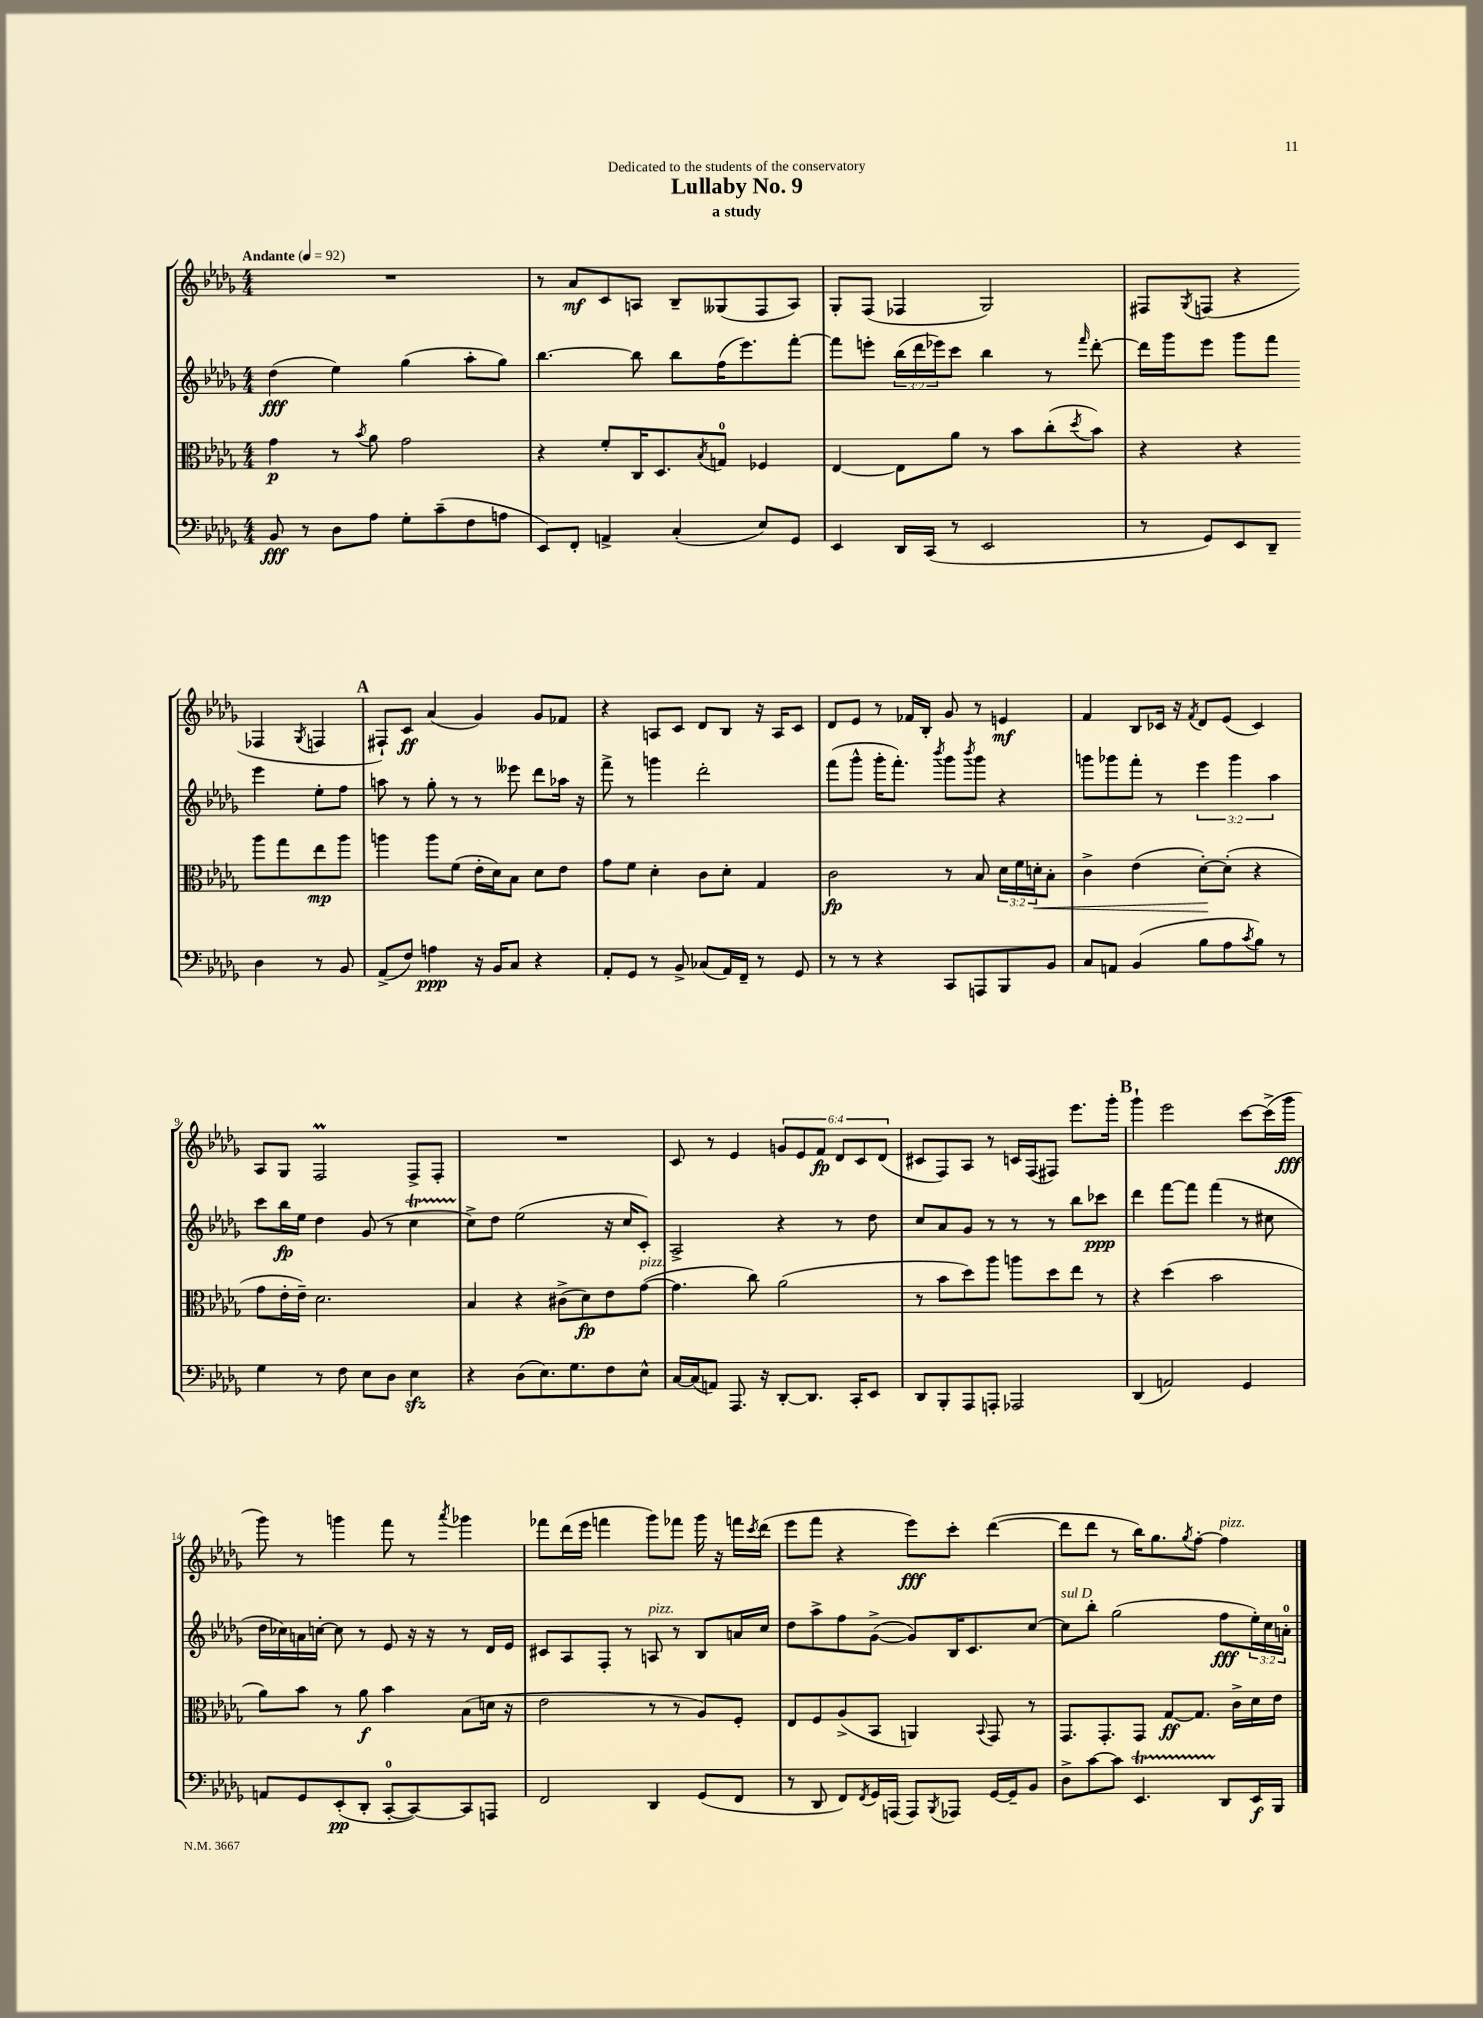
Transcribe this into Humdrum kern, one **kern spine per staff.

**kern	**kern	**kern	**kern
*staff4	*staff3	*staff2	*staff1
*clefF4	*clefC3	*clefG2	*clefG2
*k[b-e-a-d-g-]	*k[b-e-a-d-g-]	*k[b-e-a-d-g-]	*k[b-e-a-d-g-]
*M4/4	*M4/4	*M4/4	*M4/4
*MM92	*MM92	*MM92	*MM92
8BB-/	4g-\	(4dd-\	1r
8r	.	.	.
8D-\L	8r	4ee-\)	.
.	8qb-/	.	.
8A-\J	8a-\	.	.
8G-'\L	2g-\	(4gg-\	.
(8c~\	.	.	.
8F\	.	8aa-'\L	.
8A\J	.	8gg-\J)	.
=	=	=	=
8EE-/L)	4r	[4.bb-\	8r
8FF'/J	.	.	8a-/L
4AA^/	8f'/L	.	8c/
.	16C/K	8bb-\]	8A/J
.	8.D-/	.	.
(4C'/	.	8bb-\L	8B-~/L
.	8qB-/	.	.
.	8G/J	(16ff\K	(8G--/
.	.	8.eee-\)	.
8E-/L)	4F-/	.	8F/
8GG-/J	.	[8fff'\J	8A/J)
=	=	=	=
4EE-/	[4E-/	8fff\]L	8G-'/L
.	.	8eee'\J	(8F/J
16DD-/LL	8E-\]L	(24bb-\LL	4F-/
.	.	24ddd-\	.
(16CC/JJ	.	.	.
.	.	24eee-\J)	.
8r	8a-\J	8ccc\J	.
2EE-/	8r	4bb-\	2G-/)
.	8b-\L	.	.
.	(8cc'\	8r	.
.	8qdd-/	16qqfff/	.
.	8b-\J)	[8ddd-'\	.
=	=	=	=
8r	4r	16ddd-\]LL	8F#/L
.	.	16ggg-\J	.
.	.	.	8qG-/
8GG-/L)	.	8eee-\J	(8F/J
8EE-/	4r	8ggg-\L	4r
8DD-~/J	.	8fff\J	.
4D-\	8aa-\L	4eee-\	4F-/
.	8gg-\	.	.
.	.	.	8qG-/
8r	8ee-\	8ee-'\L	4F/
8BB-/	8aa-\J	8ff\J	.
=	=	=	=
(8AA-^/L	4aa\	8aa\	8F#`/L)
8F/J)	.	8r	8c/J
4A\	8aa\L	8gg-'\	(4a-/
.	(8f\J	8r	.
16r	16e-'\LL	8r	4g-/)
16BB-/LK	16d-\J)	.	.
8C/J	8B-\J	8eee--\	.
4r	8d-\L	8ddd-\L	8g-/L
.	8e-\J	16aa-\Jk	8f-/J
.	.	16r	.
=	=	=	=
8AA-'/L	8g-\L	8fff^\	4r
8GG-/J	8f\J	8r	.
8r	4d-'\	4ggg\	8A/L
8BB-^/	.	.	8c/J
(8C-/L	8c\L	2ddd-'\	8d-/L
16AA-/L)	8d-'\J	.	8B-/J
16FF~/JJ	.	.	.
8r	4G-/	.	16r
.	.	.	16A/LK
8GG-/	.	.	8c/J
=	=	=	=
8r	2c\	(8fff\L	8d-/L
8r	.	8ggg-^^\J	8e-/J
4r	.	16ggg-'\LK	8r
.	.	8.fff'\J)	.
.	.	.	16f-/LL
.	.	.	16B-'/JJ
.	.	8qbbb-/	.
8CC/L	8r	8ggg-\L	8g-/
.	.	8qbbb-/	.
8AAA/	8B-/	8ggg-\J	8r
8BBB-/	24d-\LL	4r	4e/
.	24f\	.	.
.	24d'\J	.	.
8BB-/J	8B-'\J	.	.
=	=	=	=
8C/L	4c^\	8ggg\L	4f/
8AA/J	.	8ggg-\	.
(4BB-/	(4e-\	8fff'\J	8B-/L
.	.	8r	16c-/Jk
.	.	.	16r
.	.	.	8qf/
8B-\L	[8d-'\L)	6eee-\	8d-/L
8A-\	(8d-'\]J	.	(8e-/J
.	.	6ggg-\	.
8qc/	.	.	.
8B-\J)	4r	.	4c-/)
.	.	6aa-\	.
8r	.	.	.
=	=	=	=
4G-\	8g-\L	8ccc\L	8A-/L
.	16e-'\L	16bb-\L	8G-/J
.	16e-~\JJ)	16ee-\JJ	.
8r	2.d-\	4dd-\	2F/
8F\	.	.	.
8E-\L	.	(8g-/	.
8D-\J	.	8r	.
4E-\	.	4cc\	8F^/L
.	.	.	8F'/J
=	=	=	=
4r	4B-/	8cc^\L)	1r
.	.	8dd-\J	.
(8D-\L	4r	(2ee-\	.
8.E-\)	.	.	.
.	(8c#^\L	.	.
8.G-\	.	.	.
.	8d-\)	.	.
8F\	8e-\	16r	.
.	.	16cc/LK	.
8E-^^\J	([8g-\J	8c'/J)	.
=	=	=	=
[16C/LL	4.g-\]	2A-^/	8c/
(16C/]J	.	.	.
8AA/J)	.	.	8r
8.AAA-/	.	.	4e-/
.	8cc\)	.	.
16r	.	.	.
[8DD-'/L	(2a-\	4r	12g/L
.	.	.	12e-/
8.DD-/]J	.	.	.
.	.	.	12f/J
.	.	8r	12d-/L
16CC'/LK	.	.	.
.	.	.	12c/
8EE-/J	.	8dd-\	.
.	.	.	(12d-/J
=	=	=	=
8DD-/L	8r	8cc/L	8c#/L
8BBB-'/	8b-\L	8a-/	8F/)
8AAA-/	8dd-\)	8g-/J	8A-/J
8AAA'/J	8aa-\J	8r	8r
2AAA-/	8aa\L	8r	16c/LL
.	.	.	(16F/J
.	8dd-\	8r	8F#/J)
.	8ee-\J	8bb-\L	8.eee-\L
.	8r	8ccc-\J	.
.	.	.	16ggg-'\Jk
=	=	=	=
(4DD-/	4r	4ddd-\	4ggg-`\
2AA/)	(4dd-\	[8fff\L	2eee-\
.	.	8fff\]J	.
.	2b-\	(4fff\	.
4GG-/	.	8r	[8ccc\L
.	.	8cc#\	(16ccc^\]L
.	.	.	16ggg-\JJ
=	=	=	=
8AA/L	8a-\L)	16dd-\LL	8ggg-\)
.	.	16cc-\)	.
8GG-/	8b-\J	16a\	8r
.	.	[16cc'\JJ	.
(8EE-'/	8r	8cc\]	4ggg\
8DD-'/J	8a-\	8r	.
[8CC'/L	4b-\	8e-/	8fff\
8CC/_)	.	16r	8r
.	.	16r	.
.	.	.	8qaaa-/
8CC/]	(8B-\L	8r	4ggg-\
8AAA/J	16d\Jk	16d-/LL	.
.	16r	16e-/JJ	.
=	=	=	=
2FF/	2e-\	8c#/L	8fff-\L
.	.	8A-/	(16ddd-\L
.	.	.	16eee-\JJ
.	.	8F'/J	4fff\
.	.	8r	.
4DD-/	8r	8A/	8ggg-\L)
.	8r	8r	8fff-\J
(8GG-/L	8A-/L)	8B-/L	16ggg-\
.	.	.	16r
8FF/J	8F'/J	16a/L	16fff\LL
.	.	.	8qccc/
.	.	16cc/JJ	(16ddd-\JJ
=	=	=	=
8r	8E-/L	8dd-\L	8eee-\L
8DD-/	8F/	8aa-^\	8fff\J
8FF/L)	(8A-^/	8ff\	4r
8qFF/	.	.	.
16GG-/L	8BB-/J	([8g-^\J	.
(16AAA/JJ	.	.	.
8AAA/L)	4AA/)	8g-/]L)	8eee-\L)
8qBBB-/	.	.	.
8AAA-/J	.	16B-/K	8ccc'\J
.	.	8.c/	.
.	8qqBB-/	.	.
[16GG-/LL	8GG-/	.	([4ddd-\
16GG-~/]J	.	.	.
8BB-/J	8r	[8cc/J	.
=	=	=	=
8D-^\L	8.GG-/L	8cc\]L	8ddd-\]L
[8c\	.	8bb-'\J	8ddd-\J
.	8.GG-'/	.	.
8c\]J	.	(2gg-\	8r
4.EE-/	8GG-/J	.	16bb-\LK)
.	.	.	8.gg-\
.	[8G-/L	.	.
.	.	.	8qgg-/
.	8.G-/]J	.	[8ff'\J
8DD-/L	.	8ff\L	4ff\]
.	16c^\LL	.	.
16EE-/L	16d-\	24ee-'\L)	.
.	.	24cc\	.
16BBB-/JJ	16e-\JJ	.	.
.	.	24a'\JJ	.
==	==	==	==
*-	*-	*-	*-
